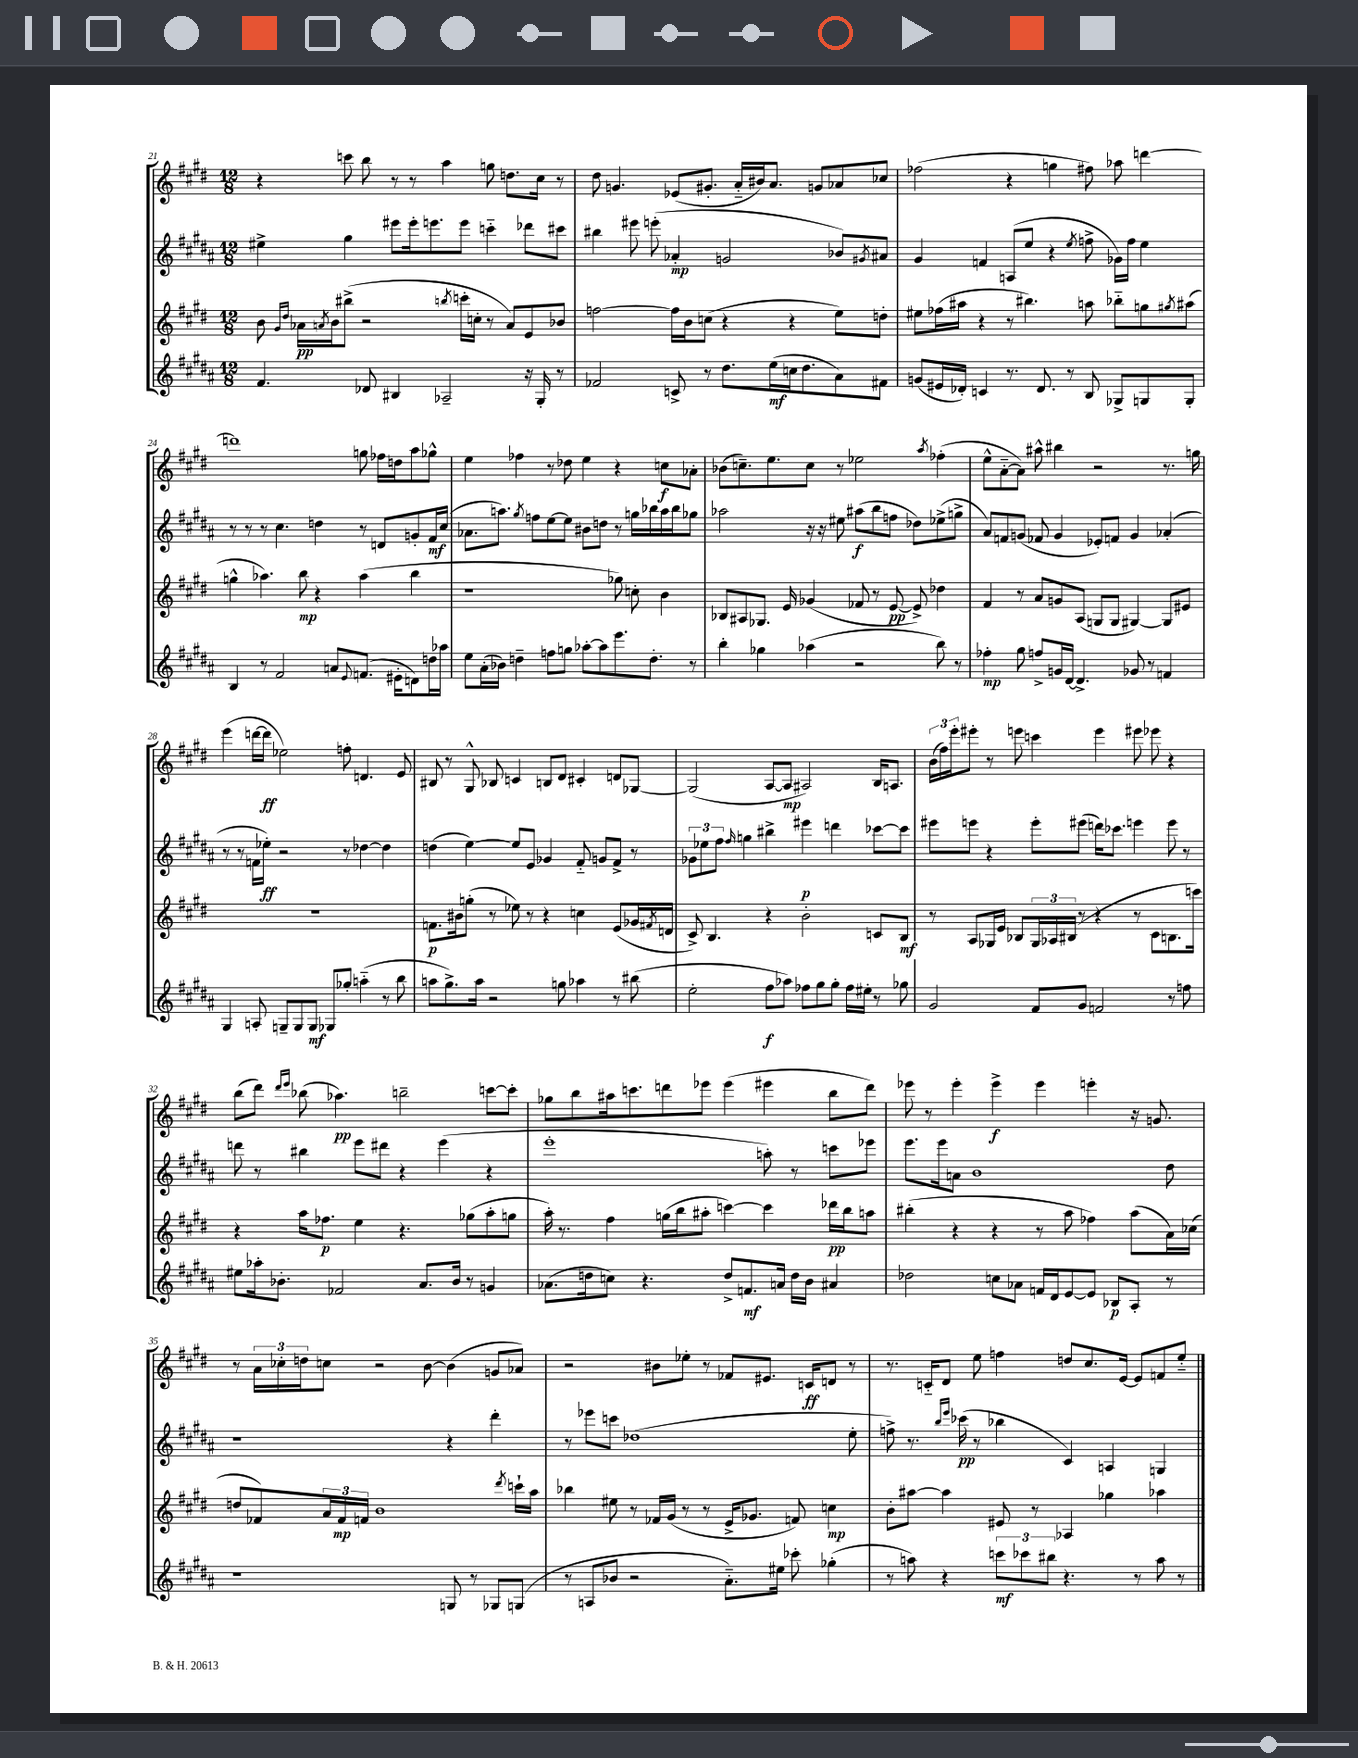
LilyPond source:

<<
\new StaffGroup <<
\new Staff = "s0" {
    \clef treble \key e \major \numericTimeSignature \time 12/8
    r4 c'''8 b''8 r8 r8 a''4 g''8 d''8. cis''16 r8 |
    dis''8 g'4. ees'8( gis'8.-. a'16-_ bis'16) a'8. g'8 aes'8 ces''8 |
    fes''2( r4 g''4 fis''8) aes''8 d'''4~ |
    d'''1 g''8 fes''16 d''16 a''8 ges''8-^ |
    e''4 fes''4 r8 des''8 e''4 r4 c''8\f aes'8-. |
    bes'8( c''8.--) e''8. c''8 r8 ees''2 \acciaccatura { a''8 } fes''4-.( |
    e''8-^ a'8~-_ a'8) ais''8-^ bis''4 r2 r8. g''16 |
    e'''4( d'''16~ d'''16\ff ees''2) f''8-. d'4. e'8 |
    bis8 r8 gis8-^ bes8 c'4 b8 dis'8 cis'4-. d'8 ges8~ |
    ges2( a8~ a8\mp ais2) b16 a8. |
    \tuplet 3/2 { b'16( fis''16) e'''16-. } eis'''8-. r8 e'''8 c'''4 e'''4 eis'''8 ees'''8 r4 |
    b''8( dis'''8) \grace { dis'''16 e'''16 } bes''8( aes''4.\pp) b''2-- c'''8~ c'''8-. |
    ges''8 b''8 ais''16 c'''8. d'''8 ees'''8 ees'''4( eis'''4 b''8 d'''8) |
    ees'''8 r8 ees'''4-. ees'''4->\f ees'''4 e'''4-. r16 g'8. |
    r8 \tuplet 3/2 { a'16 ces''16-. d''16 } c''8 r2 b'8~ b'4( g'8 aes'8) |
    r2 bis'8 ees''8-. r8 fes'8 eis'8. c'16\ff d'8 r8 |
    r8. c'16-_ dis'8 e''8 f''4 d''8 cis''8. e'16~ e'8 f'8 e''8-_ \bar "|." |
}
\new Staff = "s1" {
    \clef treble \key b \major \numericTimeSignature \time 12/8
    eis''4-> gis''4 eis'''8 eis'''16-. e'''8. e'''8 c'''4-_ des'''8 cis'''8 |
    bis''4 eis'''8 e'''8-.( aes'4-.\mp g'2 bes'8) \acciaccatura { gis'8 } ais'8 |
    gis'4 f'4 a8( e''8 r4 \acciaccatura { e''8 } f''8-> ges'16) f''16 e''4 |
    r8 r8 r8 cis''4. d''4 r8 d'8 g'8-. fis'16\mf cis''16( |
    aes'8. a''8.) \acciaccatura { gis''8 } f''8 e''8~ e''8 bis'8 d''8 r8 g''16 bes''16 a''16 bes''16 ges''8 |
    aes''2 r16 r16 eis''8 ais''8\f( b''8 f''8 des''8) ees''8->( g''8-> |
    ais'8) f'8 g'8( fes'8 g'4 ees'8-.) f'8 g'4 aes'4-.( |
    r8 r8 f'16 ees''16-.\ff) r2 r8 des''4~ des''4 |
    d''4( e''4~) e''8 e'8 ges'4 fis'8-_ g'8 fis'8-> r8 |
    \tuplet 3/2 { ges'8 ees''8 fis''8 } \grace { fis''16 } g''4 bis''4-> eis'''4\p d'''4 ces'''8~ ces'''8 |
    eis'''8 e'''8 r4 e'''8-. eis'''8( d'''16) ces'''8. e'''4 e'''8 r8 |
    d'''8 r8 bis''4 e'''8 dis'''8 r4 e'''4( r4 |
    e'''1-. a''8-.) r8 c'''8 ees'''8 |
    e'''8. e'''16 a'8 b'1 dis''8 |
    r1 r4 dis'''4-. |
    r8 ees'''8 c'''8 des''1( e''8-. |
    f''8->) r8. \grace { b''16 e'''16 } ces'''16\pp( r8 bes''4 cis'4) a4 g4 \bar "|." |
}
\new Staff = "s2" {
    \clef treble \key e \major \numericTimeSignature \time 12/8
    b'8 \grace { gis'16 dis''16 } aes'16\pp \acciaccatura { a'8 } b'16 bis''8->( r2 \acciaccatura { b''8 } c'''16-. c''16-. r8 a'8) e'8 bes'8 |
    f''2~ f''16 b'16 c''8( r4 r4 e''8) d''8-. |
    eis''8 fes''16( ais''16 r4 r8 bis''4.) a''8 bes''8-_ g''8 \acciaccatura { gis''8 } ais''8( |
    g''4-^ aes''4.) b''8\mp r4 aes''4( b''4 |
    r1 ges''8) c''8-. b'4 |
    bes8 ais8 ges8. e'16 ges'4( fes'8 r8 e'8~\pp e'8->) des''4 |
    fis'4 r8 a'8 g'8 a8( g8 g8 gis4~) gis8 eis'8 |
    R1. |
    f'8.\p bis'16 g''8-.( r8 ees''8) r8 r4 c''4 e'8( ges'16 \acciaccatura { fis'8 } d'16 |
    cis'8->) b4. r4 b'2-. c'8 b8\mf |
    r8 a8 ges16 e'16 bes8 \tuplet 3/2 { ges16 aes16 bis16( } r8 r4 r8 cis'8 b8. c'''16) |
    r4 a''16 fes''8.\p e''4 r4. ges''8( a''8-. g''8 |
    a''16-.) r8. fis''4 g''16( b''16 ais''8-. c'''4~) c'''4 des'''16\pp b''16 a''8 |
    bis''4-.( r4 r4 r8 a''8 fes''4) a''8( a'16) ces''16( |
    d''8 fes'8) \tuplet 3/2 { a'16 fes'16\mp f'16 } b'1 \acciaccatura { dis'''8 } c'''16-! a''16 |
    bes''4 eis''8 r8 fes'16 gis'16( r8 r8 e'16-> ges'8. f'8) c''4\mp |
    b'8-. ais''8~ ais''4 eis'8 r8 aes4 ges''4 aes''4 \bar "|." |
}
\new Staff = "s3" {
    \clef treble \key b \major \numericTimeSignature \time 12/8
    fis'4. des'8 bis4 aes2-- r16 gis16-. r8 |
    fes'2 c'8-> r8 dis''8. e''16\mf( c''16 dis''8. ais'8) fis'8 |
    g'8( eis'16 des'16-.) c'4 r8. des'8. r8 b8 ges8-> g8 g8-. |
    b4 r8 fis'2 a'8 \appoggiatura { e'8 } f'8.( eis'16-. d'8) d''16 aes''16 |
    e''8 ais'16-.( bes'16) d''4-- f''8 g''8 aes''8~-. aes''8 e'''8. d''8.-. r8 |
    b''4-. ges''4 aes''4( r2 b''8) r8 |
    fes''4-.\mp gis''8 f''8-> g'16 dis'16~ dis'4.-> ges'8 r8 f'4 |
    gis4 a8-. g8-- g8 g8\mf ges8 ges''8-. a''4-_( r8 b''8 |
    a''8 gis''8.->) a''16 r2 g''8 aes''4 r8 bis''8( |
    e''2-. fis''8\f aes''8) fes''8 gis''8 gis''8-. fes''16 eis''16-. r8 ges''8 |
    gis'2 fis'8 gis'8 f'2 r8 f''8 |
    eis''8 aes''16-. bes'8.-. fes'2 ais'8. bes'16 r8 g'4 |
    aes'8.( d''16 c''8) r4. d''8-> f'8.\mf a'16 d''16 b'16 ais'4 |
    des''2 c''8 aes'8 f'16 dis'16 e'8~ e'8 bes8\p ais8-. r8 |
    r1 g8 r8 ges8 g8( |
    r8 a8 bes'8 r2 ais'8.-_) eis''16 ces'''8-. ges''4-.( |
    r8 a''8) r4 \tuplet 3/2 { c'''8\mf ces'''8 bis''8 } r4. r8 a''8 r8 \bar "|." |
}
>>
>>
\layout { \context { \Score currentBarNumber = #21 } }
